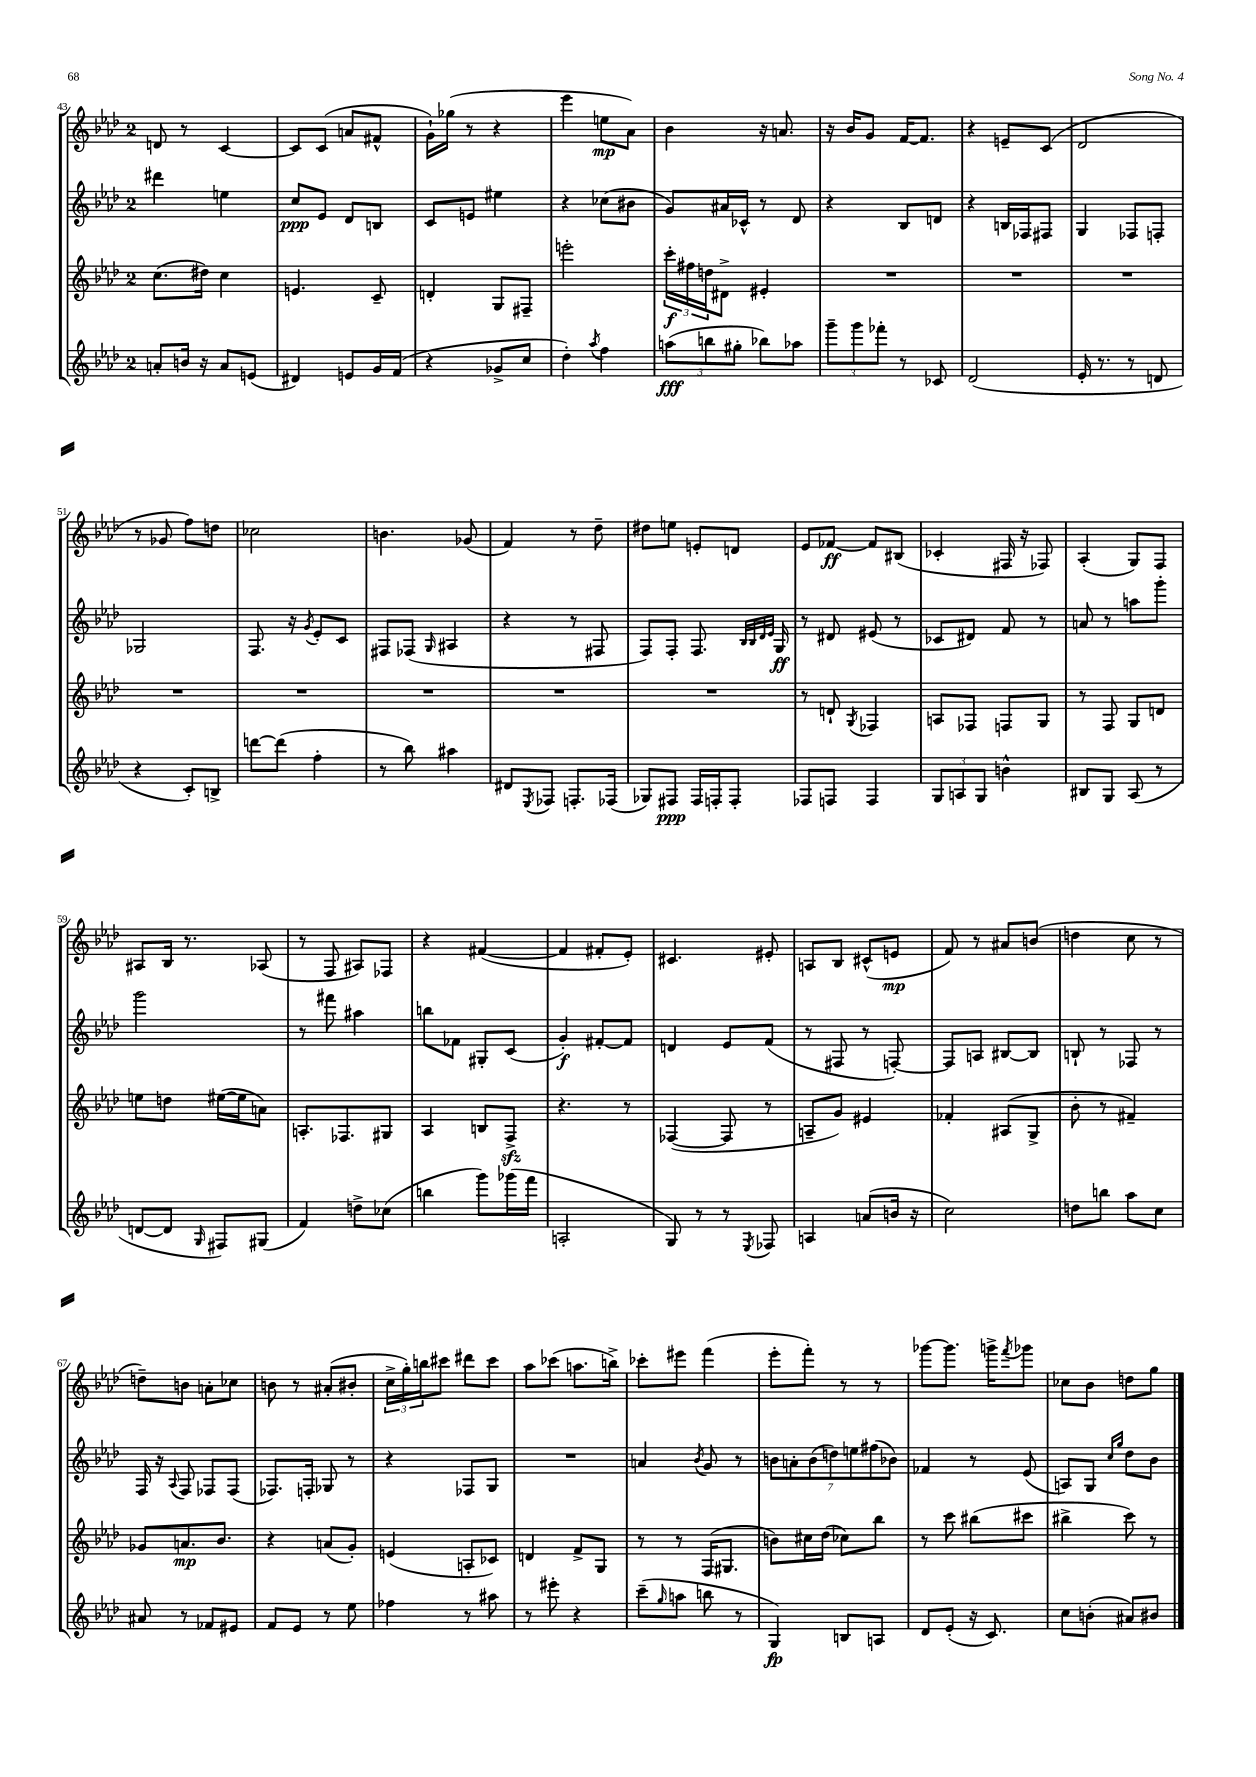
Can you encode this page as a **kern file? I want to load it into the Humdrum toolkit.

**kern	**kern	**kern	**kern
*staff4	*staff3	*staff2	*staff1
*clefG2	*clefG2	*clefG2	*clefG2
*k[b-e-a-d-]	*k[b-e-a-d-]	*k[b-e-a-d-]	*k[b-e-a-d-]
*M2/4	*M2/4	*M2/4	*M2/4
8a'	(8.cc	4ddd#	8d
16b	.	.	8r
16r	16dd#)	.	.
8a	4cc	4ee	[4c
(8e	.	.	.
=	=	=	=
4d#)	4.e	8cc	8c]
.	.	8e-	(8c
8e	.	8d-	8a
16g	8c~	8B	8f#^^
(16f	.	.	.
=	=	=	=
4r	4d'	8c	16g`)
.	.	.	(16gg-
.	.	8e	8r
8g-^	8G	4ee#	4r
8cc	8F#~	.	.
=	=	=	=
4dd-')	2eee'	4r	4eee-
8qaa-	.	.	.
4ff	.	(8cc-	8ee
.	.	8b#	8a-)
=	=	=	=
(12aa	24ccc'	8g)	4b-
.	24ff#	.	.
12bb	24dd	.	.
.	8d#^	16a#	.
12gg#'	.	.	.
.	.	16c-^^	.
8bb-)	4e#'	8r	16r
.	.	.	8.a
8aa-	.	8d-	.
=	=	=	=
12ggg~	2r	4r	16r
.	.	.	16b-
12ggg	.	.	.
.	.	.	8g
12fff-'	.	.	.
8r	.	8B-	[16f
.	.	.	8.f]
8c-	.	8d	.
=	=	=	=
(2d-	2r	4r	4r
.	.	16B	8e~
.	.	16F-	.
.	.	8F#	(8c
=	=	=	=
16e-'	2r	4G	2d-
8.r	.	.	.
8r	.	8F-	.
8d	.	8F'	.
=	=	=	=
4r	2r	2G-	8r
.	.	.	8g-
8c')	.	.	8ff)
8B^	.	.	8dd
=	=	=	=
[8ddd	2r	8.F	2cc-
(8ddd]	.	.	.
.	.	16r	.
.	.	8qg	.
4ff'	.	8e-'	.
.	.	8c	.
=	=	=	=
8r	2r	8F#	4.b
8bb-)	.	(8F-	.
.	.	16qqG	.
4aa#	.	4A#	.
.	.	.	(8g-
=	=	=	=
8d#	2r	4r	4f)
8qE-	.	.	.
8F-	.	.	.
8.F'	.	8r	8r
.	.	8F#	8dd-~
(16F-	.	.	.
=	=	=	=
8G-)	2r	8F)	8dd#
8F#	.	8F'	8ee
16F#	.	8.F	8e'
16F'	.	.	.
8F'	.	.	8d
.	.	32qqB-	.
.	.	32qqB-	.
.	.	32qqd-	.
.	.	32qqe-	.
.	.	16G	.
=	=	=	=
8F-	8r	8r	8e-
8F	8d`	8d#	[8f-
.	8qG	.	.
4F	4F-	(8e#	8f-]
.	.	8r	(8B#
=	=	=	=
12G	8A	8c-	4c-'
12A	.	.	.
.	8F-	8d#)	.
12G	.	.	.
4b^^	8F	8f	16F#
.	.	.	16r
.	8G	8r	8F-)
=	=	=	=
8B#	8r	8a	(4A-'
8G	8F	8r	.
(8A-	8G	8aa	8G)
8r	8d	8ggg'	8F
=	=	=	=
[8d	8ee	2ggg	8A#
8d]	8dd	.	16B-
.	.	.	8.r
16qqG	.	.	.
8F#)	([16ee#	.	.
.	16ee#]	.	.
(8G#	8a)	.	(8A-
=	=	=	=
4f)	8.A'	8r	8r
.	.	8fff#	8F
.	8.F-	.	.
8dd^	.	4aa#	8A#)
(8cc-	8G#	.	8F-
=	=	=	=
4bb	4A-	8bb	4r
.	.	8f-	.
8ggg)	8B	8G#'	([4f#
(16ggg-	8F^	(8c	.
16fff	.	.	.
=	=	=	=
2A'	4.r	4g')	4f#]
.	.	[8f#'	8f#'
.	8r	8f#]	8e-')
=	=	=	=
8G)	([4F-	4d	4.c#
8r	.	.	.
8r	8F-]	8e-	.
8qE-	.	.	.
8F-	8r	(8f	8e#'
=	=	=	=
4A	8A~	8r	8A
.	8g)	8F#	8B-
(8a	4e#	8r	(8c#^^
16b	.	[8F')	8e
16r	.	.	.
=	=	=	=
2cc)	4f-'	8F]	8f)
.	.	8A	8r
.	(8A#	[8B#	8a#
.	8G^	8B#]	(8b
=	=	=	=
8dd	8b-'	8B`	4dd
8bb	8r	8r	.
8aa-	4f#~)	8F-	8cc
8cc	.	8r	8r
=	=	=	=
8a#	8g-	16F	8dd~)
.	.	16r	.
.	.	8qqA-	.
8r	8.a	8F	8b
8f-	.	8F-	8a'
.	8.b-	.	.
8e#	.	(8F-	8cc-
=	=	=	=
8f	4r	8.F-)	8b
8e-	.	.	8r
.	.	16F'	.
8r	(8a	8G-	(8a#'
8ee-	8g')	8r	8b#'
=	=	=	=
4ff-	(4e	4r	24cc^
.	.	.	24gg')
.	.	.	24bb
.	.	.	8ccc#
8r	8A'	8F-	8ddd#
8aa#	8c-)	8G	8ccc#
=	=	=	=
8r	4d	2r	8aa-
8eee#'	.	.	(8ccc-
4r	8f^	.	8.aa
.	8G	.	.
.	.	.	16bb^)
=	=	=	=
(8ccc~	8r	4a	8ccc-'
16qqgg	.	.	.
8aa	8r	.	8eee#
.	.	8qb-	.
8bb	(16F	8g	(4fff
.	8.G#	.	.
8r	.	8r	.
=	=	=	=
4G)	8b)	14b	8eee-'
.	.	14a'	.
.	16cc#	.	8fff')
.	.	(14b	.
.	(16dd-	.	.
.	.	14dd)	.
8B	8cc-)	.	8r
.	.	14ee	.
.	.	(14ff#	.
8A	8bb-	.	8r
.	.	14b-)	.
=	=	=	=
8d-	8r	4f-	[8ggg-
(8e-'	8ccc	.	8.ggg-]
16r	(8bb#	8r	.
8.c)	.	.	16ggg^
.	.	.	8qfff
.	8ccc#	(8e-	8ggg-
=	=	=	=
8cc	4bb#^	8A)	8cc-
(8b'	.	8G	8b-
.	.	16qqcc	.
.	.	16qqgg	.
8a#)	8ccc)	8dd-	8dd
8b#	8r	8b-	8gg
==	==	==	==
*-	*-	*-	*-
